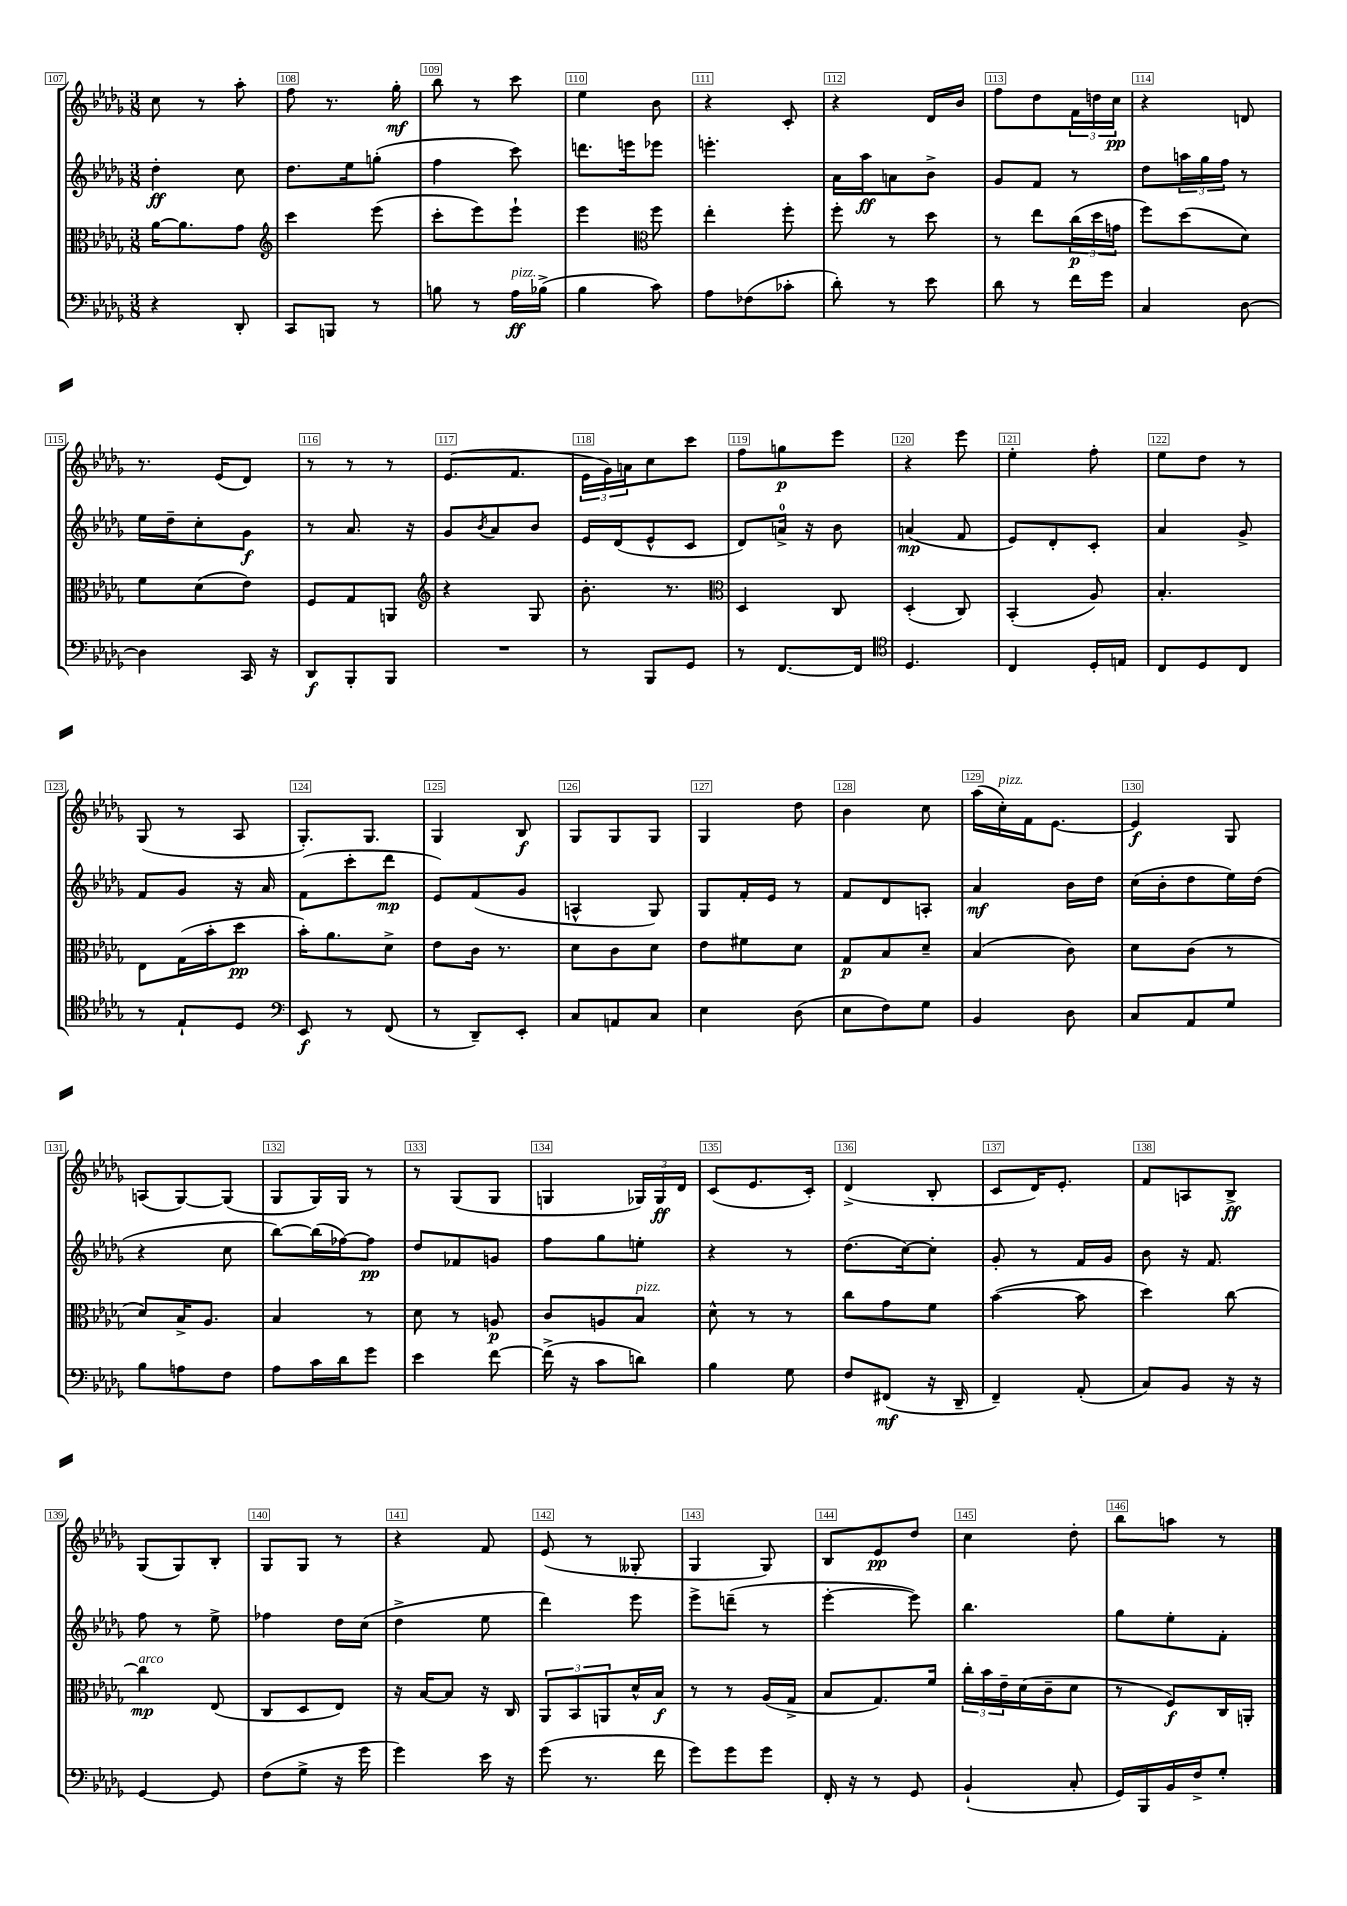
<<
\new StaffGroup <<
\new Staff = "s0" {
    \clef treble \key des \major \numericTimeSignature \time 3/8
    c''8 r8 aes''8-. |
    f''8 r8. ges''16-.\mf |
    bes''8 r8 c'''8 |
    ees''4 bes'8 |
    r4 c'8-. |
    r4 des'16 bes'16 |
    f''8 des''8 \tuplet 3/2 { f'16 d''16 c''16\pp } |
    r4 d'8 |
    r8. ees'16( des'8) |
    r8 r8 r8 |
    ees'8.( f'8. |
    \tuplet 3/2 { ees'16 ges'16) a'16 } c''8 c'''8 |
    f''8 g''8\p ees'''8 |
    r4 ees'''8 |
    ees''4-. f''8-. |
    ees''8 des''8 r8 |
    ges8( r8 aes8 |
    ges8.-.) ges8. |
    ges4 bes8\f |
    ges8 ges8 ges8 |
    ges4 des''8 |
    bes'4 c''8 |
    aes''16( c''16-.^\markup { \italic "pizz." }) f'16 ees'8.~ |
    ees'4\f ges8 |
    a8( ges8~) ges8( |
    ges8 ges16) ges16 r8 |
    r8 ges8( ges8 |
    g4 \tuplet 3/2 { ges16) ges16\ff des'16 } |
    c'8( ees'8. c'16-.) |
    des'4->( bes8-. |
    c'8 des'16) ees'8.-. |
    f'8 a8 bes8->\ff |
    ges8( ges8) bes8-. |
    ges8 ges8 r8 |
    r4 f'8 |
    ees'8( r8 geses8-. |
    ges4 ges8) |
    bes8 ees'8\pp des''8 |
    c''4 des''8-. |
    bes''8 a''8 r8 \bar "|." |
}
\new Staff = "s1" {
    \clef treble \key des \major \numericTimeSignature \time 3/8
    des''4-.\ff c''8 |
    des''8. ees''16 g''8-.( |
    f''4 c'''8) |
    d'''8. e'''16 ees'''8 |
    e'''4.-. |
    aes'16 aes''16\ff a'8 bes'8-> |
    ges'8 f'8 r8 |
    des''8 \tuplet 3/2 { a''16 ges''16 f''16 } r8 |
    ees''16 des''16-- c''8-. ges'8\f |
    r8 aes'8. r16 |
    ges'8 \acciaccatura { bes'8 } aes'8 bes'8 |
    ees'16 des'16( ees'8-^ c'8 |
    des'8) a'16-0-> r16 bes'8 |
    a'4\mp( f'8 |
    ees'8) des'8-. c'8-. |
    aes'4 ges'8-> |
    f'8 ges'8 r16 aes'16 |
    f'8( c'''8-. des'''8\mp |
    ees'8) f'8( ges'8 |
    a4-^ ges8) |
    ges8 f'16-. ees'16 r8 |
    f'8 des'8 a8-. |
    aes'4\mf bes'16 des''16 |
    c''16( bes'16-. des''8 ees''16) des''16( |
    r4 c''8 |
    bes''8~) bes''16( fes''16~) fes''8\pp |
    des''8 fes'8 g'8 |
    f''8 ges''8 e''8-. |
    r4 r8 |
    des''8.( c''16~) c''8-. |
    ges'8-. r8 f'16 ges'16 |
    bes'8 r16 f'8. |
    f''8 r8 ees''8-> |
    fes''4 des''16 c''16( |
    des''4-> ees''8 |
    des'''4) ees'''8 |
    ees'''8-> d'''8--( r8 |
    ees'''4~-. ees'''8) |
    bes''4. |
    ges''8 ees''8-. f'8-. \bar "|." |
}
\new Staff = "s2" {
    \clef alto \key des \major \numericTimeSignature \time 3/8
    aes'16~ aes'8. ges'8 |
    \clef treble c'''4 ees'''8( |
    c'''8-. ees'''8) ees'''8-! |
    ees'''4 \clef alto f''8 |
    ees''4-. f''8-. |
    f''8-. r8 des''8 |
    r8 ees''8 \tuplet 3/2 { c''16\p( des''16 g'16 } |
    f''8) des''8( des'8) |
    f'8 des'8( ees'8) |
    f8 ges8 a,8 |
    \clef treble r4 ges8 |
    bes'8.-. r8. |
    \clef alto des4 c8 |
    des4-.( c8) |
    bes,4-.( aes8) |
    bes4.-. |
    ees8 ges16( bes'16-. des''8\pp |
    bes'16-.) aes'8. des'8-> |
    ees'8 c'16 r8. |
    des'8 c'8 des'8 |
    ees'8 fis'8 des'8 |
    ges8\p bes8 des'8-- |
    bes4( c'8) |
    des'8 c'8( r8 |
    des'8) bes16-> aes8. |
    bes4 r8 |
    des'8 r8 a8\p |
    c'8 a8 bes8^\markup { \italic "pizz." } |
    des'8-^ r8 r8 |
    c''8 ges'8 f'8 |
    bes'4~( bes'8 |
    des''4) c''8~ |
    c''4\mp^\markup { \italic "arco" } ees8( |
    c8 des8 ees8) |
    r16 bes16~ bes8 r16 c16 |
    \tuplet 3/2 { aes,8 bes,8 a,8 } des'16-^ bes16\f |
    r8 r8 aes16( ges16-> |
    bes8 ges8.) f'16 |
    \tuplet 3/2 { c''16-. bes'16 ees'16-- } des'16( c'16-- des'8 |
    r8 f8\f) c16 a,16-. \bar "|." |
}
\new Staff = "s3" {
    \clef bass \key des \major \numericTimeSignature \time 3/8
    r4 des,8-. |
    c,8 b,,8 r8 |
    b8 r8 aes16\ff^\markup { \italic "pizz." } bes16->( |
    bes4 c'8) |
    aes8 fes8( ces'8-. |
    des'8-.) r8 ees'8 |
    des'8 r8 f'16 ges'16 |
    c4 des8~ |
    des4 c,16 r16 |
    des,8\f bes,,8-. bes,,8 |
    R4. |
    r8 bes,,8 ges,8 |
    r8 f,8.~ f,16 |
    \clef tenor des4. |
    c4 des16-. e16 |
    c8 des8 c8 |
    r8 ees8-! des8 |
    \clef bass ees,8\f r8 f,8( |
    r8 des,8--) ees,8-. |
    c8 a,8 c8 |
    ees4 des8( |
    ees8 f8) ges8 |
    bes,4 des8 |
    c8 aes,8 ges8 |
    bes8 a8 f8 |
    aes8 c'16 des'16 ges'8 |
    ees'4 f'8~ |
    f'16->( r16 c'8 d'8) |
    bes4 ges8 |
    f8 fis,8\mf( r16 des,16-- |
    f,4--) aes,8-.( |
    c8) bes,8 r16 r16 |
    ges,4~ ges,8 |
    f8( ges8-> r16 ges'16 |
    ges'4) ees'16 r16 |
    ges'8( r8. f'16 |
    ges'8) ges'8 ges'8 |
    f,16-. r16 r8 ges,8 |
    bes,4-!( c8-. |
    ges,16) bes,,16 bes,16 f16-> ges8-. \bar "|." |
}
>>
>>
\layout { \context { \Score currentBarNumber = #107 \override BarNumber.break-visibility = ##(#f #t #t) barNumberVisibility = #all-bar-numbers-visible \override BarNumber.stencil = #(make-stencil-boxer 0.1 0.3 ly:text-interface::print) } }
